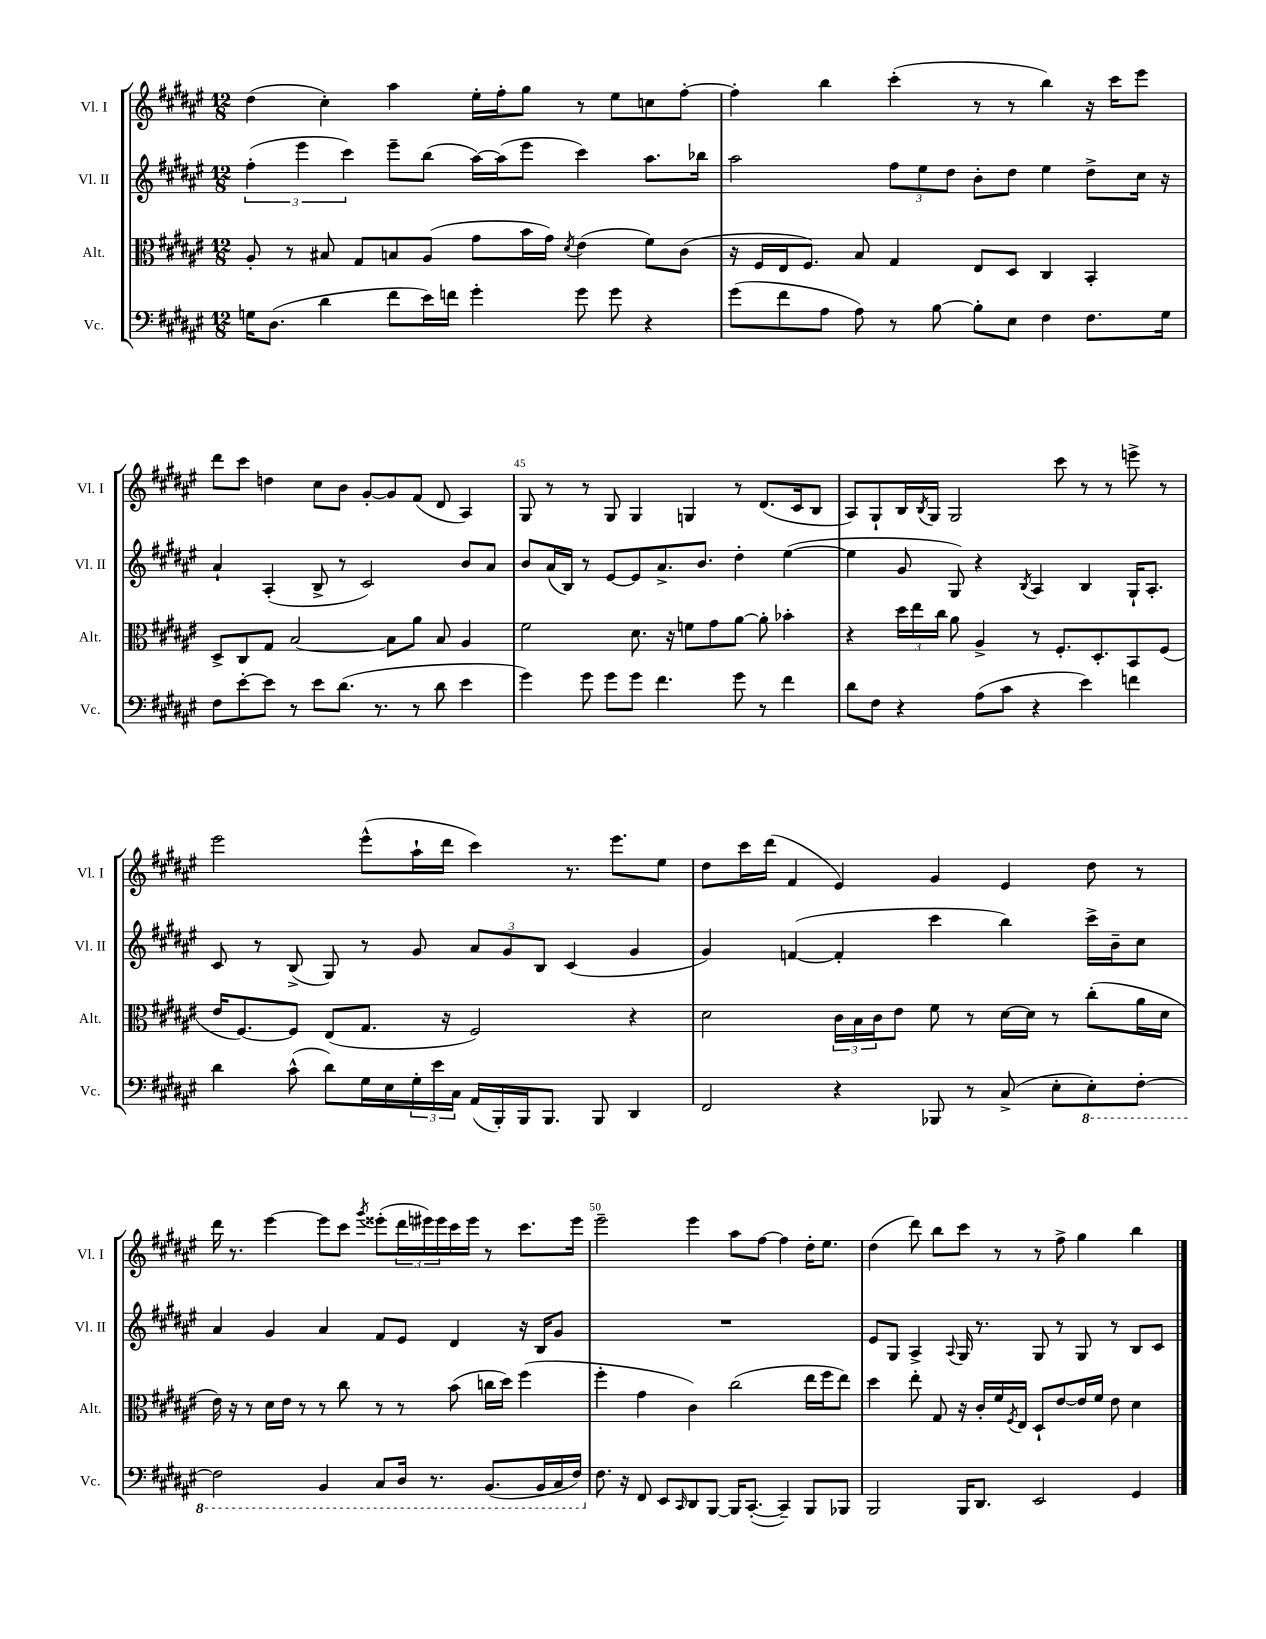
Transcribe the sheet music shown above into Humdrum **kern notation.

**kern	**kern	**kern	**kern
*part4	*part3	*part2	*part1
*staff4	*staff3	*staff2	*staff1
*I"Vc.	*I"Alt.	*I"Vl. II	*I"Vl. I
*I'Vc.	*I'Alt.	*I'Vl. II	*I'Vl. I
*clefF4	*clefC3	*clefG2	*clefG2
*k[f#c#g#d#a#e#]	*k[f#c#g#d#a#e#]	*k[f#c#g#d#a#e#]	*k[f#c#g#d#a#e#]
*M12/8	*M12/8	*M12/8	*M12/8
=42	=42	=42	=42
16Gn\KL	8A#'/	(6ff#'\	(4dd#\
(8.D#\J	.	.	.
.	8r	.	.
.	.	6eee#\	.
4d#\	8B#X/	.	4cc#'\)
.	.	6ccc#\)	.
.	8G#/L	.	.
8f#\L	8Bn/	8eee#~\L	4aa#\
16e#\L)	(8A#/J	(8bb\J	.
16fn\JJ	.	.	.
4g#'\	8g#\L	[16aa#\LL)	16ee#'\LL
.	.	(16aa#\J]	16ff#'\J
.	16b\L	8eee#\J	8gg#\J
.	16g#\JJ)	.	.
.	8qd#/	.	.
8g#\	(4e#\	4ccc#\)	8r
8g#\	.	.	8ee#\L
4r	8f#\L)	8.aa#\L	8ccn\
.	(8c#\J	.	[8ff#'\J
.	.	16bb-X\Jk	.
=43	=43	=43	=43
(8g#\L	16r	2aa#\	4ff#'\]
.	16F#/LL	.	.
8f#\	16E#/J	.	.
.	8.F#/J)	.	.
8A#\J	.	.	4bb\
8A#\)	8B/	.	.
8r	4G#/	12ff#\L	(4ccc#'\
.	.	12ee#\	.
[8B\	.	.	.
.	.	12dd#\J	.
8B'\L]	8E#/L	8b'\L	8r
8E#\J	8D#/J	8dd#\J	8r
4F#\	4C#/	4ee#\	4bb\)
8.F#\L	4BB'/	8dd#^\L	16r
.	.	.	16ccc#\KL
.	.	16cc#\Jk	8eee#\J
16G#\Jk	.	16r	.
!!LO:LB:g=z
=44	=44	=44	=44
8F#\L	8D#^/L	4a#`/	8ddd#\L
[8e#'\	8C#/	.	8ccc#\J
8e#\J]	8G#/J	(4A#'/	4ddn\
8r	[2B/	.	.
8e#\L	.	8B^/	8cc#\L
(8.d#\J	.	8r	8b\J
.	.	2c#/)	[8g#'/L
8.r	.	.	.
.	8B\L]	.	8g#/]
8r	8a#\J	.	(8f#/J
8d#\	8B/	.	8d#/
4e#\	4A#/	8b/L	4A#/)
.	.	8a#/J	.
=45	=45	=45	=45
4g#\)	2f#\	8b/L	8G#/
.	.	(16a#/L	8r
.	.	16B/JJ)	.
8g#\	.	8r	8r
8g#\L	.	[8e#/L	8G#/
8g#\J	8.d#\	8e#/]	4G#/
4.f#\	.	8.a#^/	.
.	16r	.	.
.	8fn\L	.	4Gn/
.	.	8.b/J	.
.	8g#\	.	.
8g#\	[8a#\J	4dd#'\	8r
8r	8a#'\]	.	(8.d#/L
4f#\	4b-X'\	([4ee#\	.
.	.	.	16c#/k
.	.	.	8B/J
=46	=46	=46	=46
8d#\L	4r	4ee#\]	8A#/L)
8F#\J	.	.	8G#`/
4r	24dd#\LL	8g#/	16B/L
.	24ee#\	.	.
.	.	.	8qB/
.	.	.	16G#/JJ
.	24cc#\JJ	.	.
.	8a#\	8G#/)	2G#/
(8A#\L	4A#^/	4r	.
8c#\J	.	.	.
.	.	8qB/	.
4r	8r	4A#/	.
.	8.F#'/L	.	8ccc#\
4e#\)	.	4B/	8r
.	8.D#'/	.	.
.	.	.	8r
4fn\	8BB/	16G#`/KL	8eeen^\
.	.	8.A#'/J	.
.	(8F#/J	.	8r
!!LO:LB:g=z
=47	=47	=47	=47
4d#\	16e#/KL	8c#/	2eee#\
.	[8.F#/)	.	.
.	.	8r	.
(8c#^^\	8F#/J]	(8B^/	.
8d#\L)	(8E#/L	8G#/)	.
16G#\L	8.G#/J	8r	(8eee#^^\L
16E#\	.	.	.
24G#'\	.	8g#/	16aa#`\L
24e#\	.	.	.
.	16r	.	16ddd#\JJ
24C#\JJ	.	.	.
(16AA#/LL	2F#/)	12a#/L	4ccc#\)
16BBB'/)	.	.	.
.	.	12g#/	.
16BBB/J	.	.	.
.	.	12B/J	.
8.BBB/J	.	.	.
.	.	(4c#/	8.r
8BBB/	.	.	.
.	.	.	8.eee#\L
4DD#/	4r	4g#/	.
.	.	.	8ee#\J
=48	=48	=48	=48
2FF#/	2d#\	4g#/)	8dd#\L
.	.	.	16ccc#\L
.	.	.	(16ddd#\JJ
.	.	([4fn/	4f#/
4r	24c#\LL	4f'/]	4e#/)
.	24B\	.	.
.	24c#\J	.	.
.	8e#\J	.	.
8BBB-X/	8f#\	4ccc#\	4g#/
8r	8r	.	.
(8C#^/	[16d#\LL	4bb\)	4e#/
.	16d#\JJ]	.	.
8E#'\L	8r	.	.
*8ba	*	*	*
8EE#'\)	(8cc#'\L	16ccc#^\LL	8dd#\
.	.	16b~\J	.
[8FF#'\J	16a#\L	8cc#\J	8r
.	16d#\JJ	.	.
!!LO:LB:g=z
=49	=49	=49	=49
2FF#\]	16e#\)	4a#/	16ddd#\
.	16r	.	8.r
.	8r	.	.
.	16d#\LL	4g#/	[4eee#\
.	16e#\JJ	.	.
.	8r	.	.
4BBB/	8r	4a#/	8eee#\L]
.	8cc#\	.	8ccc#\J
.	.	.	8qggg#/
8CC#/L	8r	8f#/L	(8eee##X'\L
16DD#/Jk	8r	8e#/J	24ddd#\L
.	.	.	24eee#X\)
8.r	.	.	.
.	.	.	24eee#\
.	(8b\	4d#/	16ccc#\
.	.	.	16eee#\JJ
(8.BBB/L	16ccn\LL	.	8r
.	16dd#\JJ)	.	.
.	(4ff#\	16r	8.ccc#\L
16BBB/L	.	16B/KL	.
16CC#/	.	8g#/J	.
16FF#/JJ)	.	.	16eee#\Jk
=50	=50	=50	=50
*X8ba	*	*	*
8.F#\	4ff#'\	1.r	2eee#~\
16r	.	.	.
8FF#/	4g#\	.	.
8EE#/L	.	.	.
16qqCC#/	.	.	.
8DD#/	4c#\)	.	4eee#\
[8BBB/J	.	.	.
16BBB/KL]	(2cc#\	.	8aa#\L
([8.CC#'/J	.	.	.
.	.	.	[8ff#\J
4CC#~/])	.	.	4ff#\]
8BBB/L	16ee#\LL	.	16dd#'\KL
.	16ff#\J	.	8.ee#\J
8BBB-X/J	8ee#\J)	.	.
=51	=51	=51	=51
2BBB/	4dd#\	8e#/L	(4dd#\
.	.	8G#/J	.
.	8ee#'\	4A#^/	8ddd#\)
.	8G#/	.	8bb\L
.	.	8qqA#/	.
16BBB/KL	16r	16G#/	8ccc#\J
8.DD#/J	16c#'/LL	8.r	.
.	16f#/	.	8r
.	8qF#/	.	.
.	16E#/JJ	.	.
2EE#/	8D#`/L	8G#/	8r
.	[8e#/	8r	8ff#^\
.	16e#/L]	8G#/	4gg#\
.	16f#/JJ	.	.
.	8e#\	8r	.
4GG#/	4d#\	8B/L	4bb\
.	.	8c#/J	.
==	==	==	==
*-	*-	*-	*-
